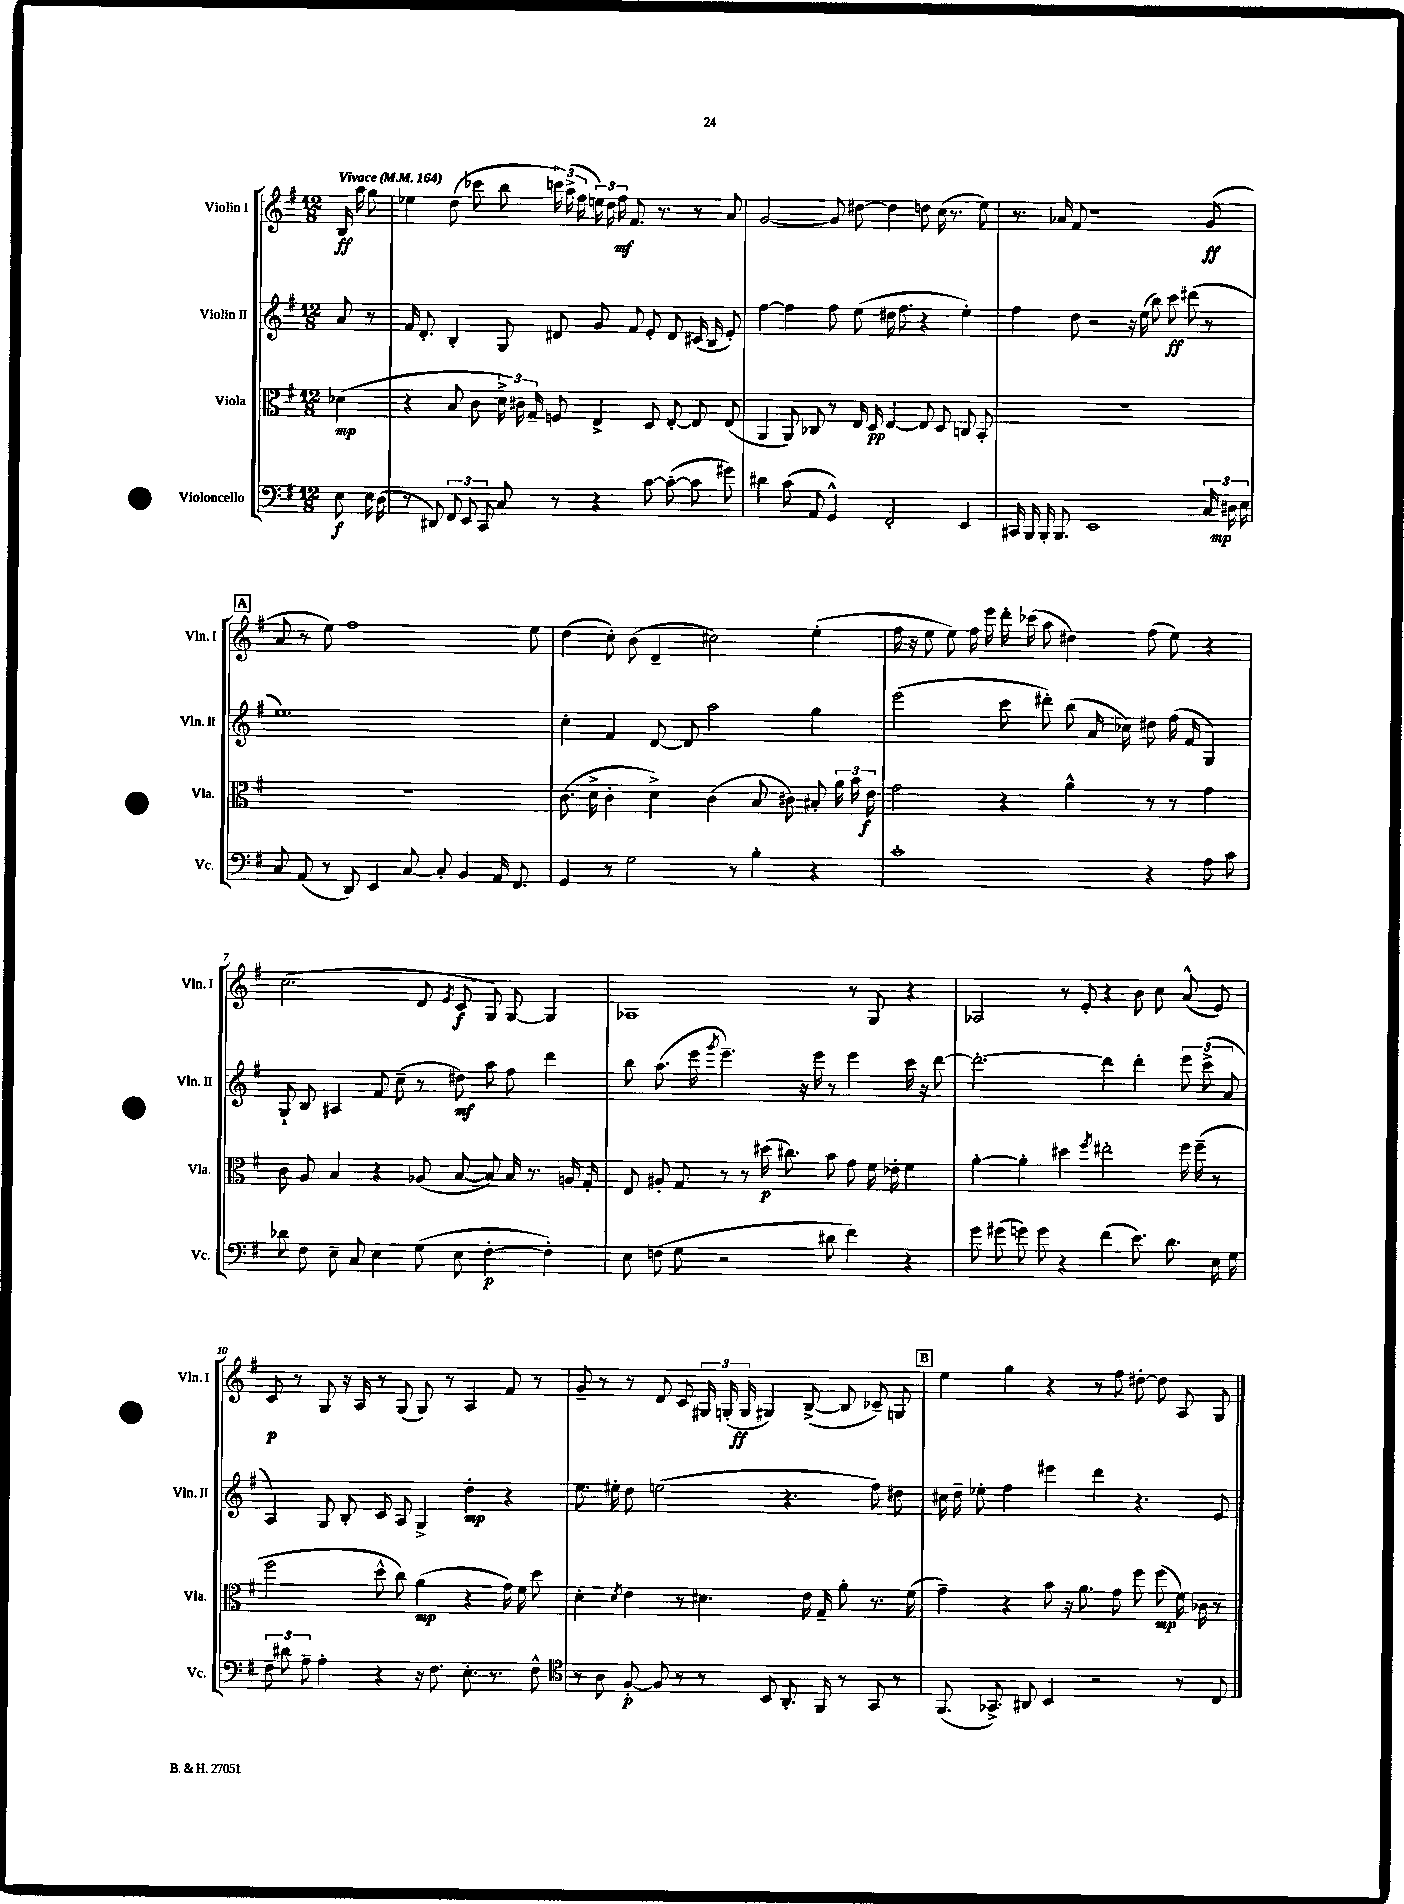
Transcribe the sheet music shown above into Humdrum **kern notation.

**kern	**dynam	**kern	**dynam	**kern	**dynam	**kern	**dynam
*part4	*part4	*part3	*part3	*part2	*part2	*part1	*part1
*staff4	*staff4	*staff3	*staff3	*staff2	*staff2	*staff1	*staff1
*I"Violoncello	*	*I"Viola	*	*I"Violin II	*	*I"Violin I	*
*I'Vc.	*	*I'Vla.	*	*I'Vln. II	*	*I'Vln. I	*
*clefF4	*	*clefC3	*	*clefG2	*	*clefG2	*
*k[f#]	*	*k[f#]	*	*k[f#]	*	*k[f#]	*
*M12/8	*	*M12/8	*	*M12/8	*	*M12/8	*
*MM164	*	*MM164	*	*MM164	*	*MM164	*
=	=	=	=	=	=	=	=
!	!	!	!	!	!	!LO:TX:a:B:t=Vivace	!
8E\	f	(4d-X\	mp	8a/	.	16B/	ff
.	.	.	.	.	.	16aa\	.
16E\	.	.	.	8r	.	8gg\	.
(16D\	.	.	.	.	.	.	.
=1	=1	=1	=1	=1	=1	=1	=1
8r	.	4r	.	16f#/	.	4ee-X\	.
.	.	.	.	8.d'/	.	.	.
8DD#X/)	.	.	.	.	.	.	.
12FF#/	.	8B/	.	4B'/	.	(8dd\	.
12EE/	.	.	.	.	.	.	.
.	.	8c\	.	.	.	8ccc-X\	.
12CC/	.	.	.	.	.	.	.
8C/	.	24d^\)	.	8G/	.	8bb\	.
.	.	24c#X\	.	.	.	.	.
.	.	24G~/	.	.	.	.	.
8r	.	8Fn/	.	8d#X/	.	24cccn\)	.
.	.	.	.	.	.	(24aa^\	.
.	.	.	.	.	.	24ff#\	.
4r	.	4E^/	.	8g/	.	24een\)	.
.	.	.	.	.	.	24dd\	.
.	.	.	.	.	.	24ff#\	mf
.	.	.	.	8f#/	.	8.f#/	.
[8c\	.	8D/	.	8e'/	.	.	.
.	.	.	.	.	.	8.r	.
(8c'\_	.	[8E'/	.	8d#/	.	.	.
8c\]	.	8E/]	.	(16c#X/	.	8r	.
.	.	.	.	16B/	.	.	.
8g#X\)	.	(8E/	.	8e'/)	.	8a/	.
=2	=2	=2	=2	=2	=2	=2	=2
4d#X\	.	4AA/	.	[4ff#\	.	[2g/	.
(8c\	.	8AA/)	.	4ff#\]	.	.	.
8AA/	.	8C-X/	.	.	.	.	.
4GG^^/)	.	8r	.	8ff#\	.	8g/]	.
.	.	16E/	.	(8ee\	.	[8dd#X\	.
.	.	16D/	pp	.	.	.	.
2FF#'/	.	[4E/	.	16dd#X\	.	4dd#\]	.
.	.	.	.	8.ff#\	.	.	.
.	.	8E/]	.	4r	.	8ddn\	.
.	.	8D/	.	.	.	(16cc\	.
.	.	.	.	.	.	8.r	.
4EE/	.	8Cn/	.	4ee'\)	.	.	.
.	.	8BB'/	.	.	.	8ee\)	.
=3	=3	=3	=3	=3	=3	=3	=3
16CC#X/	.	1.r	.	4ff#\	.	8.r	.
16BBB/	.	.	.	.	.	.	.
16BBB'/	.	.	.	.	.	.	.
8.BBB/	.	.	.	.	.	16a-X/	.
.	.	.	.	8dd\	.	8f#/	.
1EE	.	.	.	2r	.	1r	.
.	.	.	.	16r	.	.	.
.	.	.	.	(16ee\	.	.	.
.	.	.	.	8bb\)	.	.	.
.	.	.	.	8ccc\	ff	.	.
.	.	.	.	(8ddd#X\	.	.	.
24C/	.	.	.	8r	.	(8g/	ff
24D#X\	mp	.	.	.	.	.	.
24E\	.	.	.	.	.	.	.
!!LO:LB:g=z
!!LO:REH:place=s1:t=A
=4	=4	=4	=4	=4	=4	=4	=4
8C/	.	1.r	.	1.ee)	.	8a/	.
(8AA/	.	.	.	.	.	8r	.
8r	.	.	.	.	.	8ee\)	.
8DD/)	.	.	.	.	.	1ff#	.
4EE/	.	.	.	.	.	.	.
[8C/	.	.	.	.	.	.	.
8C'/]	.	.	.	.	.	.	.
4BB/	.	.	.	.	.	.	.
16AA/	.	.	.	.	.	.	.
8.FF#/	.	.	.	.	.	.	.
.	.	.	.	.	.	8ee\	.
=5	=5	=5	=5	=5	=5	=5	=5
4GG/	.	(8.c\	.	4cc'\	.	(4dd\	.
.	.	16d^\	.	.	.	.	.
8r	.	4c'\	.	4f#/	.	8cc'\)	.
2G\	.	.	.	.	.	(8b\	.
.	.	4d^\)	.	[8d/	.	4d~/	.
.	.	.	.	8d/]	.	.	.
.	.	(4c\	.	2aa\	.	2cc#X\)	.
8r	.	.	.	.	.	.	.
4B'\	.	8B/	.	.	.	.	.
.	.	8c#X\)	.	.	.	.	.
4r	.	8B#X'/	.	4gg\	.	(4ee'\	.
.	.	24a\	.	.	.	.	.
.	.	24b\	.	.	.	.	.
.	.	24e\	f	.	.	.	.
=6	=6	=6	=6	=6	=6	=6	=6
1c'	.	2g\	.	(2eee\	.	16ff#\	.
.	.	.	.	.	.	16r	.
.	.	.	.	.	.	8ee\	.
.	.	.	.	.	.	8ee\)	.
.	.	.	.	.	.	16ff#\	.
.	.	.	.	.	.	16eee\	.
.	.	4r	.	8ccc\	.	16ddd'\	.
.	.	.	.	.	.	(16ccc-X\	.
.	.	.	.	8ddd#X'\)	.	8aa\	.
.	.	4a^^\	.	(8bb\	.	4dd#X\)	.
.	.	.	.	16a/	.	.	.
.	.	.	.	16cc-X\)	.	.	.
4r	.	8r	.	8dd#X\	.	(8ff#\	.
.	.	8r	.	(16ff#\	.	8ee\)	.
.	.	.	.	16f#/	.	.	.
8A\	.	4g\	.	4G/)	.	4r	.
8c\	.	.	.	.	.	.	.
!!LO:LB:g=z
=7	=7	=7	=7	=7	=7	=7	=7
8d-X\	.	8c\	.	8G`/	.	(2.cc\	.
8F#\	.	8A/	.	8B/	.	.	.
8E~\	.	4B/	.	4A#X/	.	.	.
8C/	.	.	.	.	.	.	.
4E\	.	4r	.	8f#/	.	.	.
.	.	.	.	(8cc~\	.	.	.
(8G\	.	(8A-X/	.	8r	.	8d/	.
.	.	.	.	.	.	8qe/	.
8E\	.	[8B/	.	8dd#X\)	mf	8c/	f
[4F#'\	p	8B/])	.	8aa\	.	8G/)	.
.	.	16B/	.	8ff#\	.	[8G/	.
.	.	8.r	.	.	.	.	.
4F#'\])	.	.	.	4ddd\	.	4G/]	.
.	.	16An/	.	.	.	.	.
.	.	16G'/	.	.	.	.	.
=8	=8	=8	=8	=8	=8	=8	=8
8E\	.	8E/	.	8bb\	.	1A-X	.
(8Fn\	.	8A#X'/	.	(8.aa\	.	.	.
8G\	.	8G/	.	.	.	.	.
.	.	.	.	16eee\	.	.	.
.	.	.	.	8qggg/	.	.	.
2r	.	8r	.	4.eee~\)	.	.	.
.	.	8r	.	.	.	.	.
.	.	(16dd#X\	p	.	.	.	.
.	.	8.cc#X\)	.	.	.	.	.
.	.	.	.	16r	.	.	.
.	.	.	.	16eee\	.	.	.
8d#X\	.	8b\	.	8r	.	.	.
4f#\)	.	8g\	.	4eee\	.	8r	.
.	.	16f#\	.	.	.	8G/	.
.	.	16e-X'\	.	.	.	.	.
4r	.	4f#\	.	16ccc\	.	4r	.
.	.	.	.	16r	.	.	.
.	.	.	.	[8ddd\	.	.	.
=9	=9	=9	=9	=9	=9	=9	=9
8g\	.	[4a'\	.	2.ddd'\_	.	2A-X/	.
(8g#X\	.	.	.	.	.	.	.
8gn\)	.	4a'\]	.	.	.	.	.
8g\	.	.	.	.	.	.	.
4r	.	4dd#X\	.	.	.	8r	.
.	.	.	.	.	.	8e'/	.
.	.	8qff#/	.	.	.	.	.
(4f#\	.	2ee#X'\	.	4ddd\]	.	4r	.
8.e\)	.	.	.	4ddd'\	.	8b\	.
.	.	.	.	.	.	8cc\	.
8.d\	.	.	.	.	.	.	.
.	.	16ff#\	.	12eee\	.	(8a^^/	.
.	.	(16ff#~\	.	.	.	.	.
.	.	.	.	(12ccc^\	.	.	.
16E\	.	8r	.	.	.	8e/)	.
.	.	.	.	12a/	.	.	.
16G\	.	.	.	.	.	.	.
!!LO:LB:g=z
=10	=10	=10	=10	=10	=10	=10	=10
12F#\	.	2ff#\	.	4A/)	.	8c/	p
12d#X\	.	.	.	.	.	.	.
.	.	.	.	.	.	8r	.
12A~\	.	.	.	.	.	.	.
4A'\	.	.	.	8G/	.	8G/	.
.	.	.	.	8B'/	.	16r	.
.	.	.	.	.	.	16A/	.
4r	.	8dd^^\	.	8c/	.	8r	.
.	.	8cc\)	.	8A/	.	(8G/	.
16r	.	(4a\	mp	4G^/	.	8G/)	.
8.F#\	.	.	.	.	.	.	.
.	.	.	.	.	.	8r	.
8.E'\	.	4r	.	4dd'\	mp	4A/	.
8.r	.	.	.	.	.	.	.
.	.	16g\)	.	4r	.	8f#/	.
.	.	16f#\	.	.	.	.	.
8F#^^\	.	8dd\	.	.	.	8r	.
=11	=11	=11	=11	=11	=11	=11	=11
*clefC4	*	*	*	*	*	*	*
8r	.	4d'\	.	8.ee\	.	8g~/	.
8A\	.	.	.	.	.	8r	.
.	.	.	.	16ee#X'\	.	.	.
.	.	8qd/	.	.	.	.	.
[8F#'/	p	4e\	.	8dd\	.	8r	.
8F#/]	.	.	.	(2een\	.	8d/	.
8r	.	8r	.	.	.	8c/	.
8r	.	4.d#X\	.	.	.	24G#X/	.
.	.	.	.	.	.	(24Gn'/	.
.	.	.	.	.	.	24G/	ff
8BB/	.	.	.	.	.	4G#X/)	.
8.AA'/	.	.	.	4.r	.	.	.
.	.	16e\	.	.	.	([8B^/	.
16FF#/	.	16G~/	.	.	.	.	.
8r	.	8a'\	.	.	.	8B/]	.
8GG/	.	8.r	.	8ff#\)	.	8c-X~/)	.
8r	.	.	.	8dd#X\	.	8Gn/	.
.	.	(16f#\	.	.	.	.	.
!!LO:REH:place=s1:t=B
=12	=12	=12	=12	=12	=12	=12	=12
(8.FF#/	.	4g~\)	.	16cc#X\	.	4ee\	.
.	.	.	.	16dd~\	.	.	.
.	.	.	.	8ee-X'\	.	.	.
8.GG-X^/)	.	.	.	.	.	.	.
.	.	4r	.	4ff#\	.	4gg\	.
8AA#X/	.	.	.	.	.	.	.
4BB/	.	8b\	.	4eee#X\	.	4r	.
.	.	16r	.	.	.	.	.
.	.	8.a\	.	.	.	.	.
2r	.	.	.	4ddd\	.	8r	.
.	.	8g\	.	.	.	8ff#\	.
.	.	8ff#\	.	4.r	.	[8dd#X'\	.
.	.	(8ff#\	mp	.	.	8dd#\]	.
8r	.	16f#\)	.	.	.	8A/	.
.	.	16c-X\	.	.	.	.	.
8C/	.	8r	.	8e/	.	8G/	.
==	==	==	==	==	==	==	==
*-	*-	*-	*-	*-	*-	*-	*-
